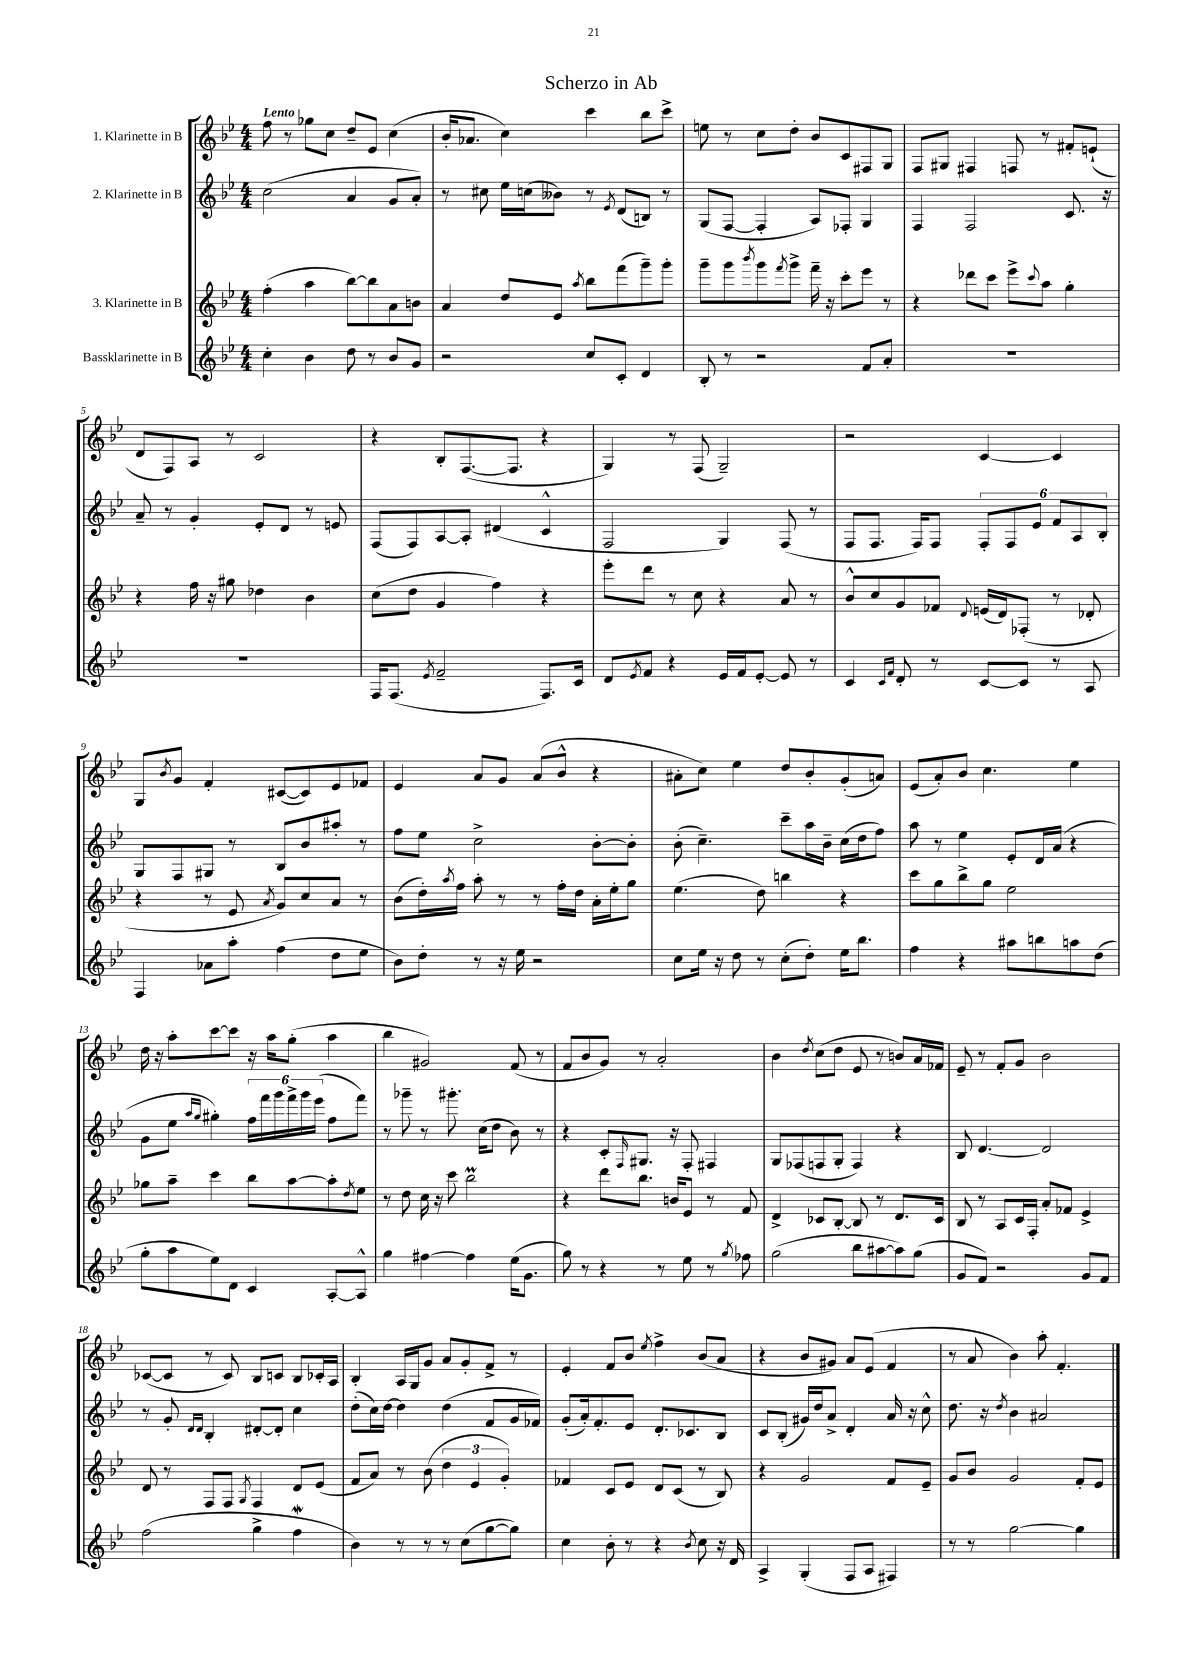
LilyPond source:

\header { title = "Scherzo in Ab" }
<<
\new StaffGroup <<
\new Staff = "s0" \with { instrumentName = "1. Klarinette in B" } {
    \clef treble \key bes \major \numericTimeSignature \time 4/4 \tempo "Lento"
    f''8 r8 ges''8 c''8 d''8-- ees'8 c''4( |
    bes'16-. aes'8. c''4) c'''4 bes''8 c'''8-> |
    e''8 r8 c''8 d''8-. bes'8 c'8 fis8 g8 |
    f8 gis8 fis4 f8 r8 fis'8-. e'8-!( |
    d'8 f8) a8 r8 c'2 |
    r4 bes8-. f8.~( f8. r4 |
    g4) r8 f8( g2--) |
    r2 c'4~ c'4 |
    g8 \acciaccatura { bes'8 } g'8 f'4-. cis'8~( cis'8) ees'8 fes'8 |
    ees'4 a'8 g'8 a'8( bes'8-^ r4 |
    ais'8-. c''8) ees''4 d''8 bes'8-. g'8-.( a'8) |
    ees'8( a'8-.) bes'8 c''4. ees''4 |
    d''16 r16 a''8-. c'''8~ c'''8 r16 a''16 g''8-.( a''4 |
    bes''4 gis'2) f'8( r8 |
    f'8 bes'8 g'8) r8 a'2-. |
    bes'4 \acciaccatura { d''8 } c''8( d''8 ees'8 r8 b'8) a'16 fes'16 |
    ees'8-- r8 f'8-. g'8 bes'2 |
    ces'8~( ces'8 r8 ces'8) bes8 c'8 bes8 ces'16-. a16 |
    bes4-. a16 g16 g'8 a'8 g'8-. f'8-> r8 |
    ees'4-. f'8 bes'8 \acciaccatura { ees''8 } f''4-> bes'8( a'8 |
    r4 bes'8 gis'8) a'8 ees'8( f'4 |
    r8 a'8 bes'4) a''8-. f'4.-. \bar "|." |
}
\new Staff = "s1" \with { instrumentName = "2. Klarinette in B" } {
    \clef treble \key bes \major \numericTimeSignature \time 4/4
    c''2( a'4 g'8 a'8-.) |
    r8 cis''8 ees''16 c''16( beses'8) r8 \acciaccatura { ees'8 } d'8( b8) r8 |
    g8( f8~ f4-. a8) fes8-. g4 |
    f4 f2 c'8. r16 |
    a'8-- r8 g'4-. ees'8-. d'8 r8 e'8 |
    f8( f8) a8~ a8-. dis'4( c'4-^ |
    f2 g4) f8( r8 |
    f8 f8. f16) f8 \tuplet 6/4 { f8-. f8 ees'8 f'8 a8 bes8-. } |
    g8 f8 gis8 r8 bes8 bes'8 ais''8-. r8 |
    f''8 ees''8 c''2-> bes'8~-. bes'8-. |
    bes'8-.( c''4.--) c'''8-- a''16 bes'16-- c''16( d''16 f''8) |
    a''8 r8 ees''4 ees'8-. d'16 a'16( r4 |
    g'8 ees''8 \grace { a''16 g''16 } gis''4-.) \tuplet 6/4 { f''16 f'''16 g'''16 f'''16-> g'''16 ees'''16( } f''8 f'''8) |
    r8 ges'''8-- r8 gis'''8.-. c''16( d''8 bes'8) r8 |
    r4 c'8-. \grace { f16 } gis8. r16 f8-. fis4 |
    g8 fes8( f8 g8-. f4) r4 |
    bes8 d'4.~ d'2 |
    r8 g'8-. \grace { d'16 d'16 } bes4-. dis'8~-. dis'8-. c''4 |
    d''8-.( c''16) d''16~ d''4 d''4( f'8 g'16 fes'16) |
    g'8-.( a'16-.) f'8.-. ees'8 d'8.-. ces'8. bes8 |
    c'8 bes8-.( gis'16) d''16 a'8-> d'4-. a'16 r16 c''8-^ |
    d''8. r16 \acciaccatura { d''8 } bes'4 ais'2 \bar "|." |
}
\new Staff = "s2" \with { instrumentName = "3. Klarinette in B" } {
    \clef treble \key bes \major \numericTimeSignature \time 4/4
    f''4-.( a''4 bes''8~) bes''8 a'8 b'8 |
    a'4 d''8 ees'8 \acciaccatura { a''8 } bes''8 f'''8( g'''8--) g'''8-. |
    g'''8-- g'''8 \acciaccatura { bes'''8 } g'''8 \acciaccatura { f'''8 } g'''8-> f'''16-- r16 c'''8-. ees'''8 r8 |
    r4 des'''8 c'''8 ees'''8-> \appoggiatura { c'''8 } a''8 g''4-. |
    r4 f''16 r16 gis''8 des''4 bes'4 |
    c''8( d''8 g'4 f''4) r4 |
    ees'''8-. d'''8 r8 c''8 r4 a'8 r8 |
    bes'8-^ c''8 g'8 fes'8 \appoggiatura { d'8 } e'16( d'16) fes8-.( r8 des'8-. |
    r4 r8 ees'8 \acciaccatura { a'8 } g'8) c''8 a'8 r8 |
    bes'8( d''16-.) \acciaccatura { a''8 } f''16 a''8-. r8 r8 f''16-. d''16 a'16-. ees''16-. g''8 |
    ees''4.( d''8) b''4 r4 |
    c'''8 g''8 bes''8-> g''8 ees''2 |
    ges''8 a''8-- c'''4 bes''8 a''8~ a''8-. \acciaccatura { d''8 } ees''8 |
    r8 d''8 c''16 r16 c'''8 bes''2\prall |
    r4 d'''8 bes''8. b'16 ees'8 r8 f'8 |
    d'4-> ces'8 bes8~-. bes8 r8 d'8. ces'16 |
    bes8 r8 a8 c'16 f16-. a'8-. fes'8 ees'4-> |
    d'8 r8 f8 f8 \acciaccatura { g8 } f4 d'8 ees'8( |
    f'8 a'8) r8 bes'8( \tuplet 3/2 { d''4 ees'4 g'4-.) } |
    fes'4 c'8 ees'8 d'8 c'8( r8 bes8) |
    r4 g'2 f'8 ees'8-- |
    g'8 bes'8 g'2 f'8-. ees'8 \bar "|." |
}
\new Staff = "s3" \with { instrumentName = "Bassklarinette in B" } {
    \clef treble \key bes \major \numericTimeSignature \time 4/4
    c''4-. bes'4 d''8 r8 bes'8 g'8 |
    r2 c''8 c'8-. d'4 |
    bes8-. r8 r2 f'8 a'8-. |
    R1 |
    R1 |
    f16 f8.( \acciaccatura { ees'8 } f'2-- f8.) c'16 |
    d'8 \acciaccatura { ees'8 } f'8 r4 ees'16 f'16 ees'8~-. ees'8 r8 |
    c'4 \grace { c'16 f'16 } d'8-. r8 c'8~ c'8 r8 a8 |
    f4 aes'8 a''8-. f''4( d''8 ees''8 |
    bes'8) d''8-. r8 r16 ees''16 r2 |
    c''8 ees''16 r16 d''8 r8 c''8-.( d''8-.) ees''16 bes''8. |
    f''4 r4 ais''8 b''8 a''8 d''8( |
    g''8-. a''8 ees''8) d'8 c'4 a8~-. a8-^ |
    g''4 fis''4~ fis''4 ees''16( g'8. |
    g''8) r8 r4 r8 ees''8 r8 \acciaccatura { g''8 } fes''8 |
    g''2( bes''8 ais''8~ ais''8) g''8( |
    g'8 f'8) r2 g'8 f'8 |
    f''2( g''4-> f''4\mordent |
    bes'4) r8 r8 r8 c''8( g''8~ g''8) |
    c''4 bes'8-. r8 r4 \acciaccatura { bes'8 } c''8 r16 d'16 |
    a4-> g4-.( f8 a8 fis4) |
    r8 r8 g''2~ g''4 \bar "|." |
}
>>
>>
